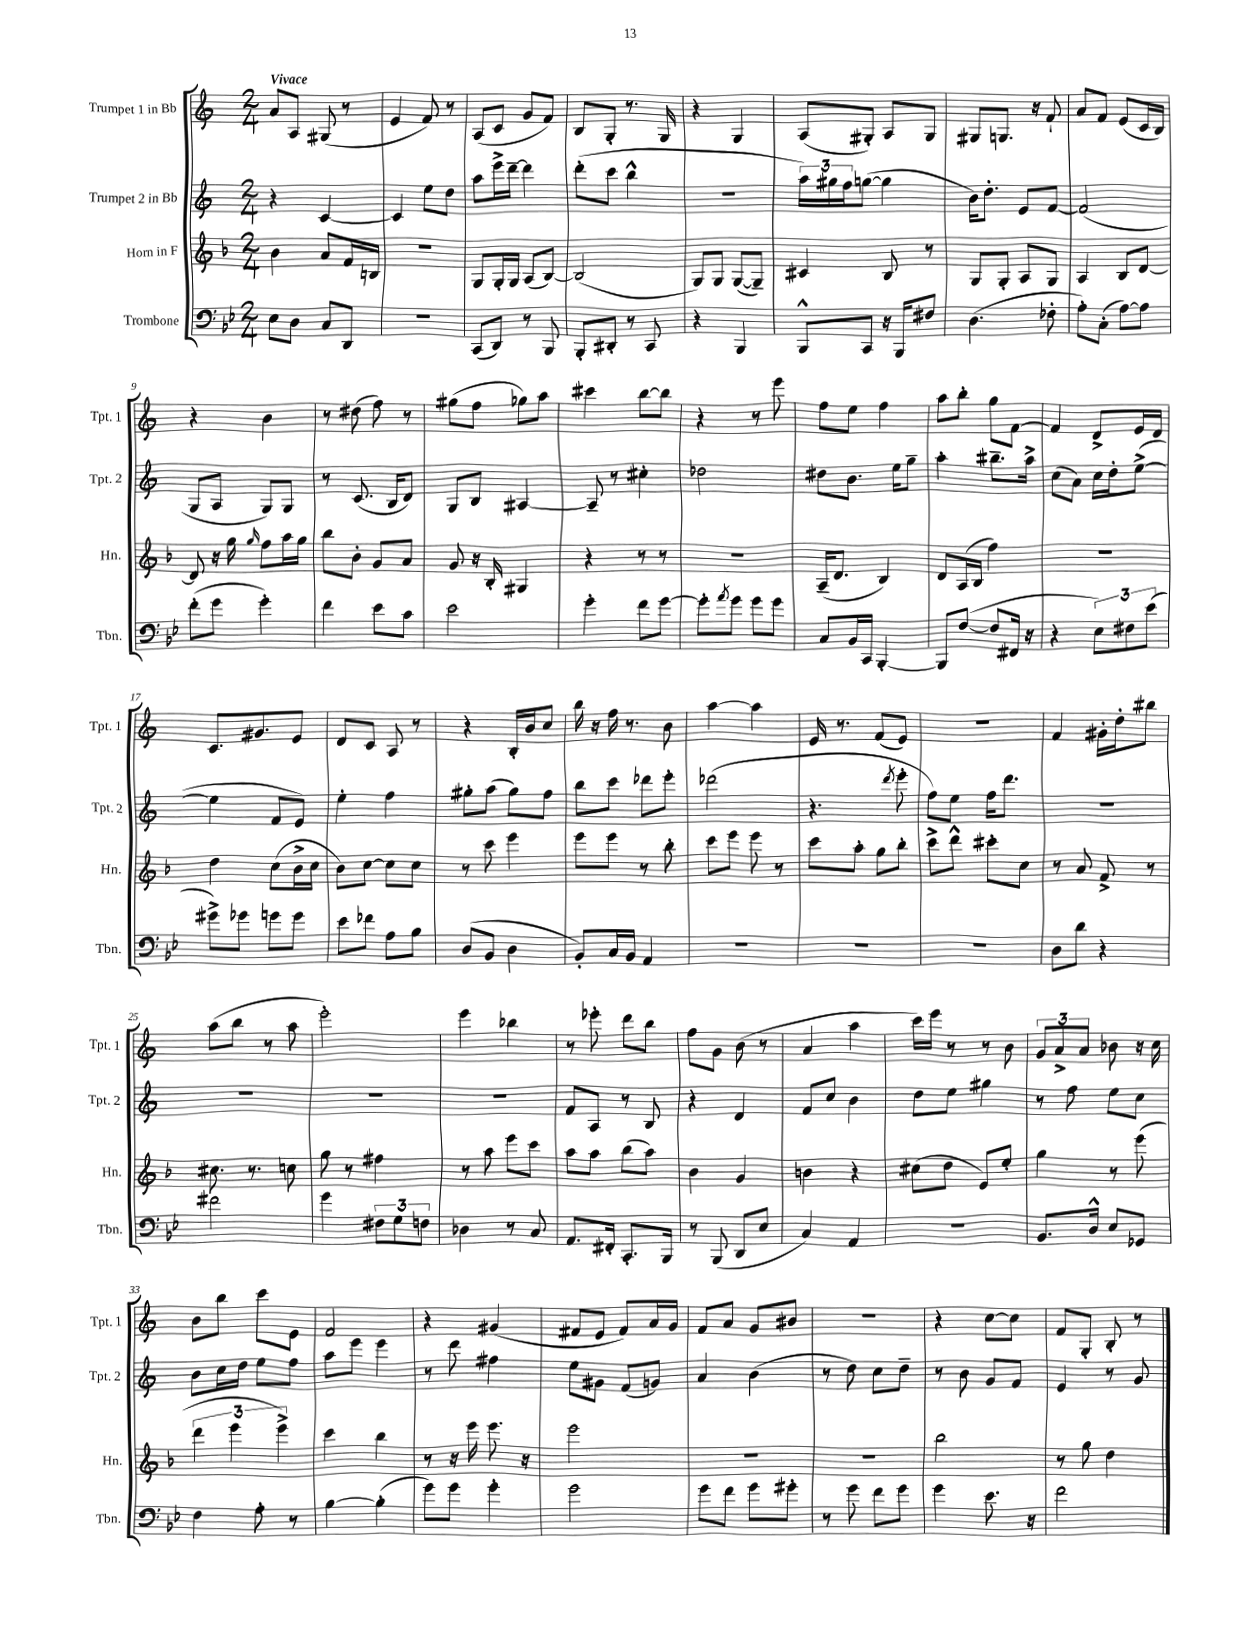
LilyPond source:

<<
\new StaffGroup <<
\new Staff = "s0" \with { instrumentName = "Trumpet 1 in Bb" shortInstrumentName = "Tpt. 1" } {
    \clef treble \key c \major \numericTimeSignature \time 2/4 \tempo "Vivace"
    a'8 a8 gis8( r8 |
    e'4 f'8) r8 |
    a8( c'8 g'8 f'8) |
    b8 g8-. r8. g16 |
    r4 g4 |
    a8( gis8-.) a8 gis8 |
    gis8 g8. r16 f'8-! |
    a'8 f'8 e'8( c'16 b16) |
    r4 b'4 |
    r8 dis''8( f''8) r8 |
    gis''8( f''8 ges''8) a''8 |
    cis'''4 b''8~ b''8 |
    r4 r8 e'''8 |
    f''8 e''8 f''4 |
    a''8 b''8-. g''8 f'8~ |
    f'4 d'8-> e'16 d'16 |
    c'8. gis'8. e'8 |
    d'8 c'8 a8 r8 |
    r4 b16-. b'16 c''8 |
    b''16 r16 f''16 r8. b'8 |
    a''4~ a''4 |
    e'16 r8. f'8( e'8) |
    R2 |
    f'4 gis'16-. d''16-. bis''8 |
    a''8( b''8 r8 a''8 |
    e'''2-.) |
    e'''4 bes''4 |
    r8 ees'''8-. d'''8 b''8 |
    f''8 g'8 b'8( r8 |
    a'4 a''4 |
    c'''16) e'''16 r8 r8 b'8 |
    \tuplet 3/2 { g'8 a'8-> a'8 } bes'8 r16 c''16 |
    b'8 b''8 c'''8 e'8 |
    f'2 |
    r4 gis'4( |
    fis'8 e'8 fis'8) a'16 g'16 |
    f'8 a'8 g'8 bis'8 |
    R2 |
    r4 c''8~ c''8 |
    f'8 g8-. b8-. r8 \bar "|." |
}
\new Staff = "s1" \with { instrumentName = "Trumpet 2 in Bb" shortInstrumentName = "Tpt. 2" } {
    \clef treble \key c \major \numericTimeSignature \time 2/4
    r4 c'4~ |
    c'4 e''8 d''8 |
    a''8 e'''16-> d'''16~-- d'''4 |
    d'''8-.( c'''8 b''4-^ |
    r2 |
    \tuplet 3/2 { a''16) gis''16 f''16 } g''8~( g''4 |
    b'16) d''8.-. e'8 f'8~ |
    f'2( |
    g8 a8 g8) g8 |
    r8 c'8.( b16 d'8) |
    g8 b8 ais4~ |
    ais8-- r8 cis''4-. |
    des''2 |
    dis''8 b'8. e''16 g''8-- |
    a''4-. bis''8.-- a''16-> |
    c''8( a'8) c''16 d''16-. e''8~->( |
    e''4 f'8 e'8) |
    e''4-. f''4 |
    gis''8-. a''8( gis''8) f''8 |
    b''8 c'''8 des'''8 e'''8-. |
    des'''2( |
    r4. \acciaccatura { d'''8 } e'''8-. |
    f''8) e''8 f''16 d'''8. |
    R2 |
    R2 |
    R2 |
    R2 |
    f'8 a8 r8 b8 |
    r4 d'4 |
    f'8 c''8 b'4 |
    d''8 e''8 gis''4 |
    r8 f''8 e''8 c''8 |
    b'8 c''16 d''16 e''8 f''8 |
    a''8 e'''8 e'''4 |
    r8 d'''8 fis''4 |
    e''8 gis'8 f'8( g'8) |
    a'4 b'4( |
    r8 d''8) c''8 d''8-- |
    r8 b'8 g'8 f'8 |
    e'4 r8 g'8 \bar "|." |
}
\new Staff = "s2" \with { instrumentName = "Horn in F" shortInstrumentName = "Hn." } {
    \clef treble \key f \major \numericTimeSignature \time 2/4
    bes'4 a'8 f'16 b16 |
    r2 |
    g8 g16-. g16 a8( bes8~) |
    bes2( |
    g8) g8 g8~( g8--) |
    cis'4 bes8 r8 |
    g8 g8-. a8 g8 |
    a4 bes8 d'8~ |
    d'8 r16 g''16 \grace { g''16 } f''8 a''16 g''16 |
    bes''8 bes'8-. g'8 a'8 |
    g'8 r16 bes16-. gis4 |
    r4 r8 r8 |
    r2 |
    a16--( d'8. bes4) |
    d'8 a16( bes16 f''4) |
    R2 |
    d''4 c''8( bes'16-> c''16 |
    bes'8) c''8~ c''8 c''8 |
    r8 c'''8 e'''4 |
    e'''8 e'''8 r8 bes''8-. |
    c'''8 e'''8 e'''8 r8 |
    c'''8 a''8-. g''8 bes''8-. |
    c'''8-> d'''8-^ cis'''8-. c''8 |
    r8 a'8 f'8-> r8 |
    cis''8. r8. c''8 |
    g''8 r8 fis''4 |
    r8 a''8 e'''8 c'''8 |
    a''8 a''8 bes''8( a''8) |
    bes'4 g'4 |
    b'4 r4 |
    cis''8( d''8 e'8) e''8-. |
    g''4 r8 e'''8( |
    \tuplet 3/2 { d'''4 e'''4 e'''4->) } |
    c'''4 bes''4 |
    r8 r16 e'''16 e'''8. r16 |
    e'''2 |
    R2 |
    R2 |
    bes''2 |
    r8 g''8 d''4 \bar "|." |
}
\new Staff = "s3" \with { instrumentName = "Trombone" shortInstrumentName = "Tbn." } {
    \clef bass \key bes \major \numericTimeSignature \time 2/4
    ees8 d8 c8 d,8 |
    R2 |
    c,8( d,8) r8 bes,,8 |
    bes,,8-. dis,8-. r8 c,8 |
    r4 bes,,4 |
    bes,,8-^ c,8 r16 bes,,16 fis8 |
    d4.( fes8-. |
    a8-.) c8-.( a8~) a8 |
    f'8-.( g'8 g'4-.) |
    f'4 ees'8 c'8 |
    ees'2 |
    g'4-. f'8 g'8~ |
    g'8-. \acciaccatura { a'8 } g'8 g'8 g'8 |
    c8 bes,16 c,16 bes,,4~-. |
    bes,,8 f8~( f8 fis,16 r16 |
    r4 \tuplet 3/2 { ees8) fis8 ees'8( } |
    gis'8->) ges'8 g'8 g'8 |
    ees'8 fes'8 a8 bes8 |
    d8( bes,8 d4 |
    bes,8-.) c16 bes,16 a,4 |
    R2 |
    R2 |
    R2 |
    d8 d'8 r4 |
    fis'2 |
    g'4 \tuplet 3/2 { fis8 g8 f8 } |
    des4 r8 c8 |
    a,8. fis,16-. c,8.-. bes,,16 |
    r8 bes,,8( d,8 ees8 |
    c4) a,4 |
    R2 |
    bes,8. d16-^ ees8 ges,8 |
    f4 a8-. r8 |
    bes4~ bes4-.( |
    g'8) g'8 g'4-. |
    g'2 |
    g'8 f'8 g'8 gis'8-. |
    r8 g'8 f'8 g'8 |
    g'4 ees'8. r16 |
    f'2 \bar "|." |
}
>>
>>
